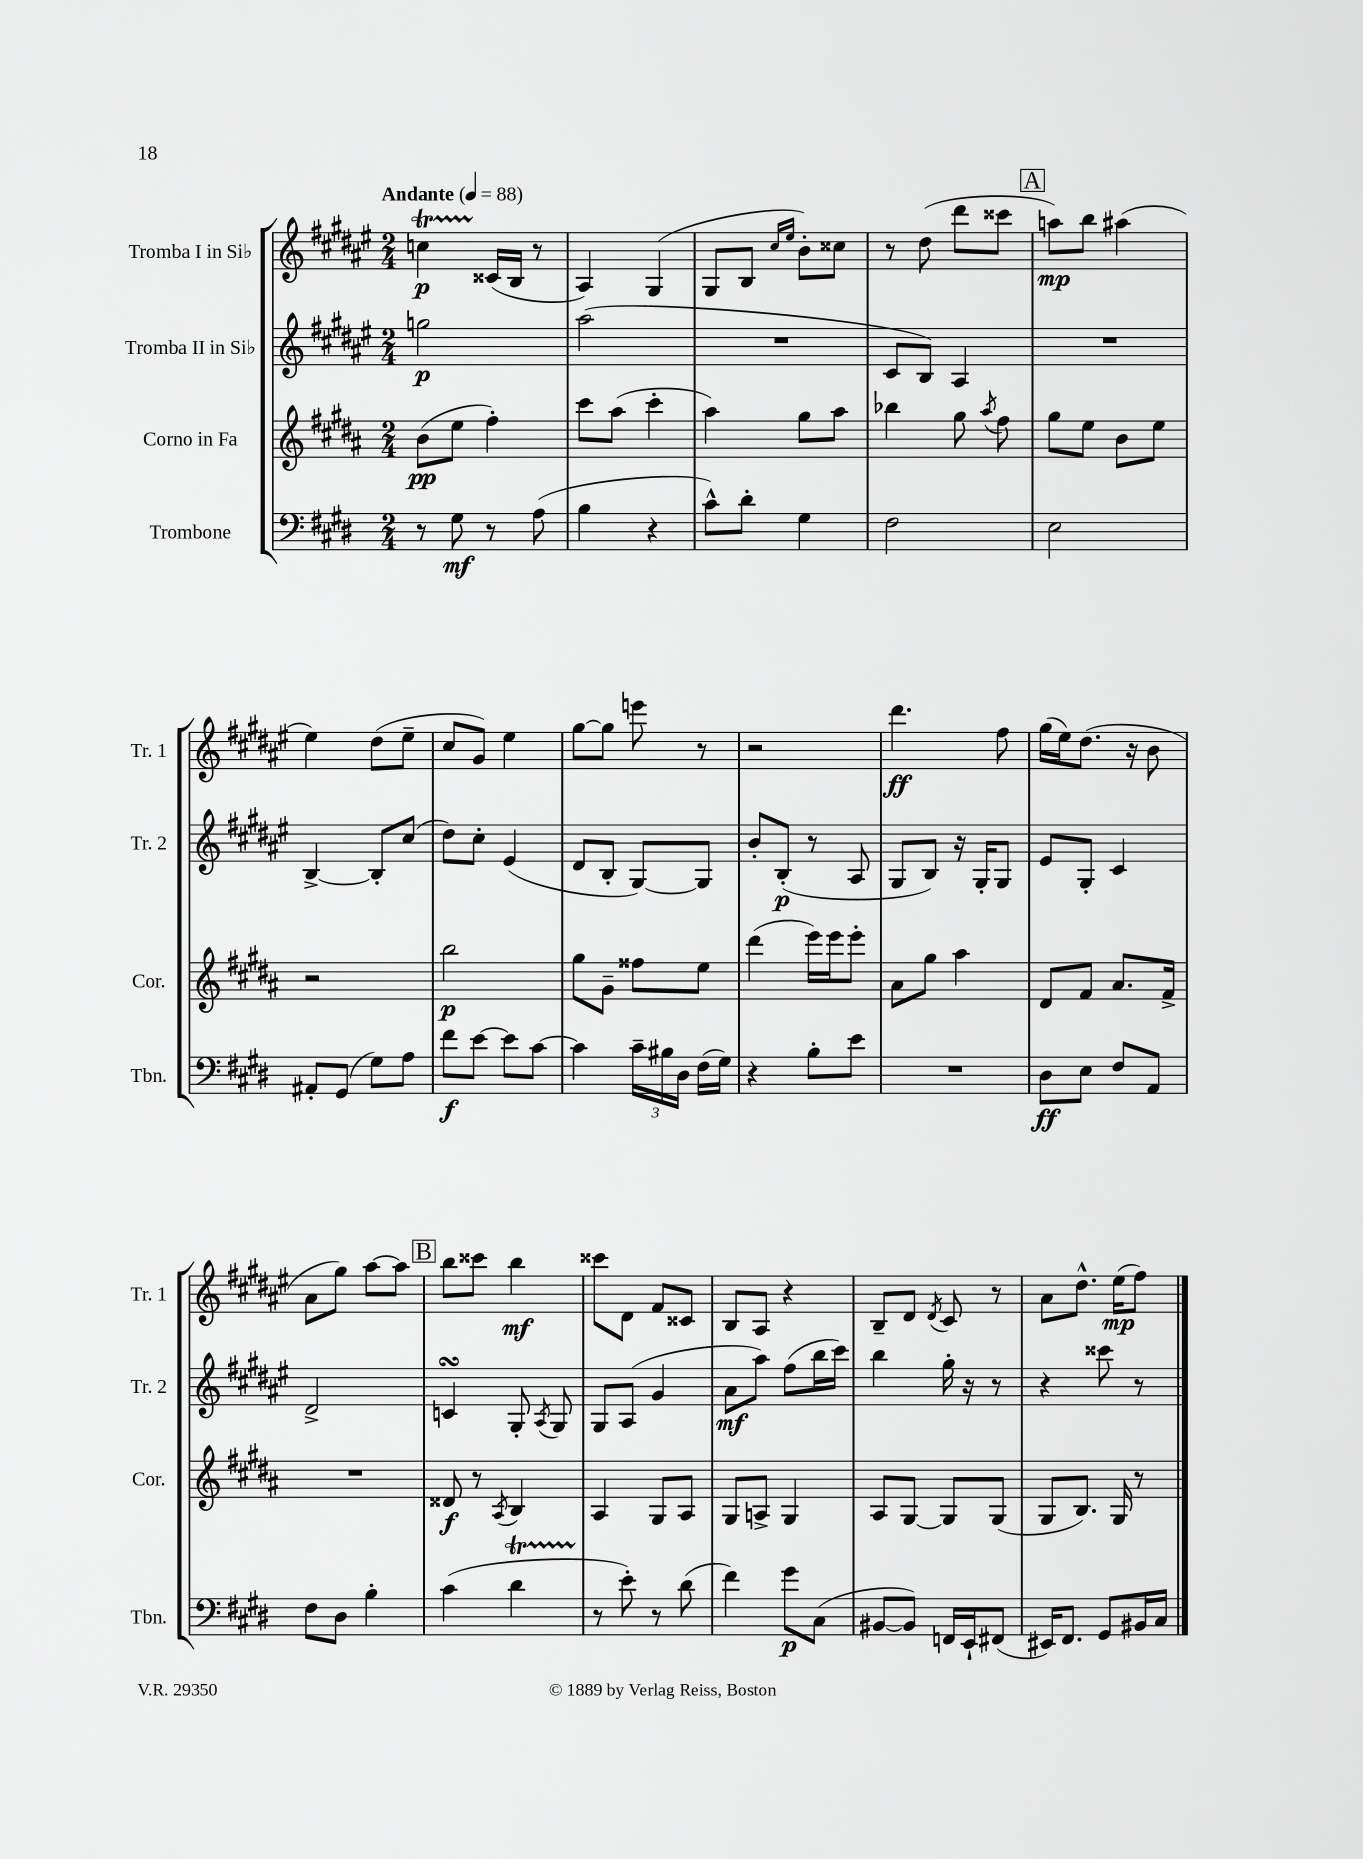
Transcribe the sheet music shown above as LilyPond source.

<<
\new StaffGroup <<
\new Staff = "s0" \with { instrumentName = "Tromba I in Sib" shortInstrumentName = "Tr. 1" } {
    \clef treble \key fis \major \numericTimeSignature \time 2/4 \tempo "Andante" 4 = 88
    \autoBeamOff c''4\startTrillSpan\p cisis'16[\stopTrillSpan( b16] r8 |
    ais4) gis4( |
    gis8[ b8] \grace { cis''16[ eis''16] } b'8[-.) cisis''8] |
    r8 dis''8( dis'''8[ cisis'''8] |
    \mark \markup { \box "A" } a''8[\mp) b''8] ais''4( |
    eis''4) dis''8[( eis''8]-- |
    cis''8[ gis'8]) eis''4 |
    gis''8[~ gis''8] e'''8 r8 |
    r2 |
    dis'''4.\ff fis''8 |
    gis''16[( eis''16) dis''8.]( r16 b'8 |
    ais'8[ gis''8]) ais''8[~ ais''8] |
    \mark \markup { \box "B" } b''8[ cisis'''8] b''4\mf |
    cisis'''8[ dis'8] fis'8[ cisis'8] |
    b8[ ais8] r4 |
    b8[-- dis'8] \acciaccatura { dis'8 } cis'8 r8 |
    ais'8[ dis''8.]-^ eis''16[\mp( fis''8]) \bar "|." |
}
\new Staff = "s1" \with { instrumentName = "Tromba II in Sib" shortInstrumentName = "Tr. 2" } {
    \clef treble \key fis \major \numericTimeSignature \time 2/4
    \autoBeamOff g''2\p |
    ais''2( |
    R2 |
    cis'8[ b8]) ais4 |
    \mark \markup { \box "A" } R2 |
    b4~-> b8[-. cis''8]( |
    dis''8[) cis''8]-. eis'4( |
    dis'8[ b8]-. gis8[~) gis8] |
    b'8[-. b8]-.\p( r8 ais8 |
    gis8[ b8]) r16 gis16[-. gis8] |
    eis'8[ gis8]-. cis'4 |
    dis'2-> |
    \mark \markup { \box "B" } c'4\turn gis8-. \acciaccatura { ais8 } gis8 |
    gis8[ ais8]( gis'4 |
    ais'8[\mf ais''8]) fis''8[( b''16 cis'''16]) |
    b''4 gis''16-. r16 r8 |
    r4 cisis'''8 r8 \bar "|." |
}
\new Staff = "s2" \with { instrumentName = "Corno in Fa" shortInstrumentName = "Cor." } {
    \clef treble \key b \major \numericTimeSignature \time 2/4
    \autoBeamOff b'8[\pp( e''8] fis''4-.) |
    cis'''8[ ais''8]( cis'''4-. |
    ais''4) gis''8[ ais''8] |
    bes''4 gis''8 \acciaccatura { ais''8 } fis''8 |
    \mark \markup { \box "A" } gis''8[ e''8] b'8[ e''8] |
    r2 |
    b''2\p |
    gis''8[ gis'8]-- fisis''8[ e''8] |
    dis'''4( e'''16[) e'''16 e'''8]-. |
    ais'8[ gis''8] ais''4 |
    dis'8[ fis'8] ais'8.[ fis'16]-> |
    R2 |
    \mark \markup { \box "B" } disis'8\f r8 \acciaccatura { ais8 } b4 |
    ais4 gis8[ ais8] |
    gis8[ a8]-> gis4 |
    ais8[ gis8]~ gis8[ gis8]( |
    gis8[ b8.]) gis16 r8 \bar "|." |
}
\new Staff = "s3" \with { instrumentName = "Trombone" shortInstrumentName = "Tbn." } {
    \clef bass \key e \major \numericTimeSignature \time 2/4
    \autoBeamOff r8 gis8\mf r8 a8( |
    b4 r4 |
    cis'8[-^) dis'8]-. gis4 |
    fis2 |
    \mark \markup { \box "A" } e2 |
    ais,8[-. gis,8]( gis8[) a8] |
    fis'8[\f e'8]~ e'8[ cis'8]~ |
    cis'4 \tuplet 3/2 { cis'16[-- bis16 dis16] } fis16[( gis16]) |
    r4 b8[-. e'8] |
    R2 |
    dis8[\ff e8] fis8[ a,8] |
    fis8[ dis8] b4-. |
    \mark \markup { \box "B" } cis'4( dis'4\startTrillSpan |
    r8\stopTrillSpan e'8-.) r8 dis'8( |
    fis'4) gis'8[\p cis8]( |
    bis,8[~ bis,8]) f,16[ e,16-! fis,8]( |
    eis,16[) fis,8.] gis,8[ bis,16 cis16] \bar "|." |
}
>>
>>
\layout { \context { \Score \remove "Bar_number_engraver" } }
